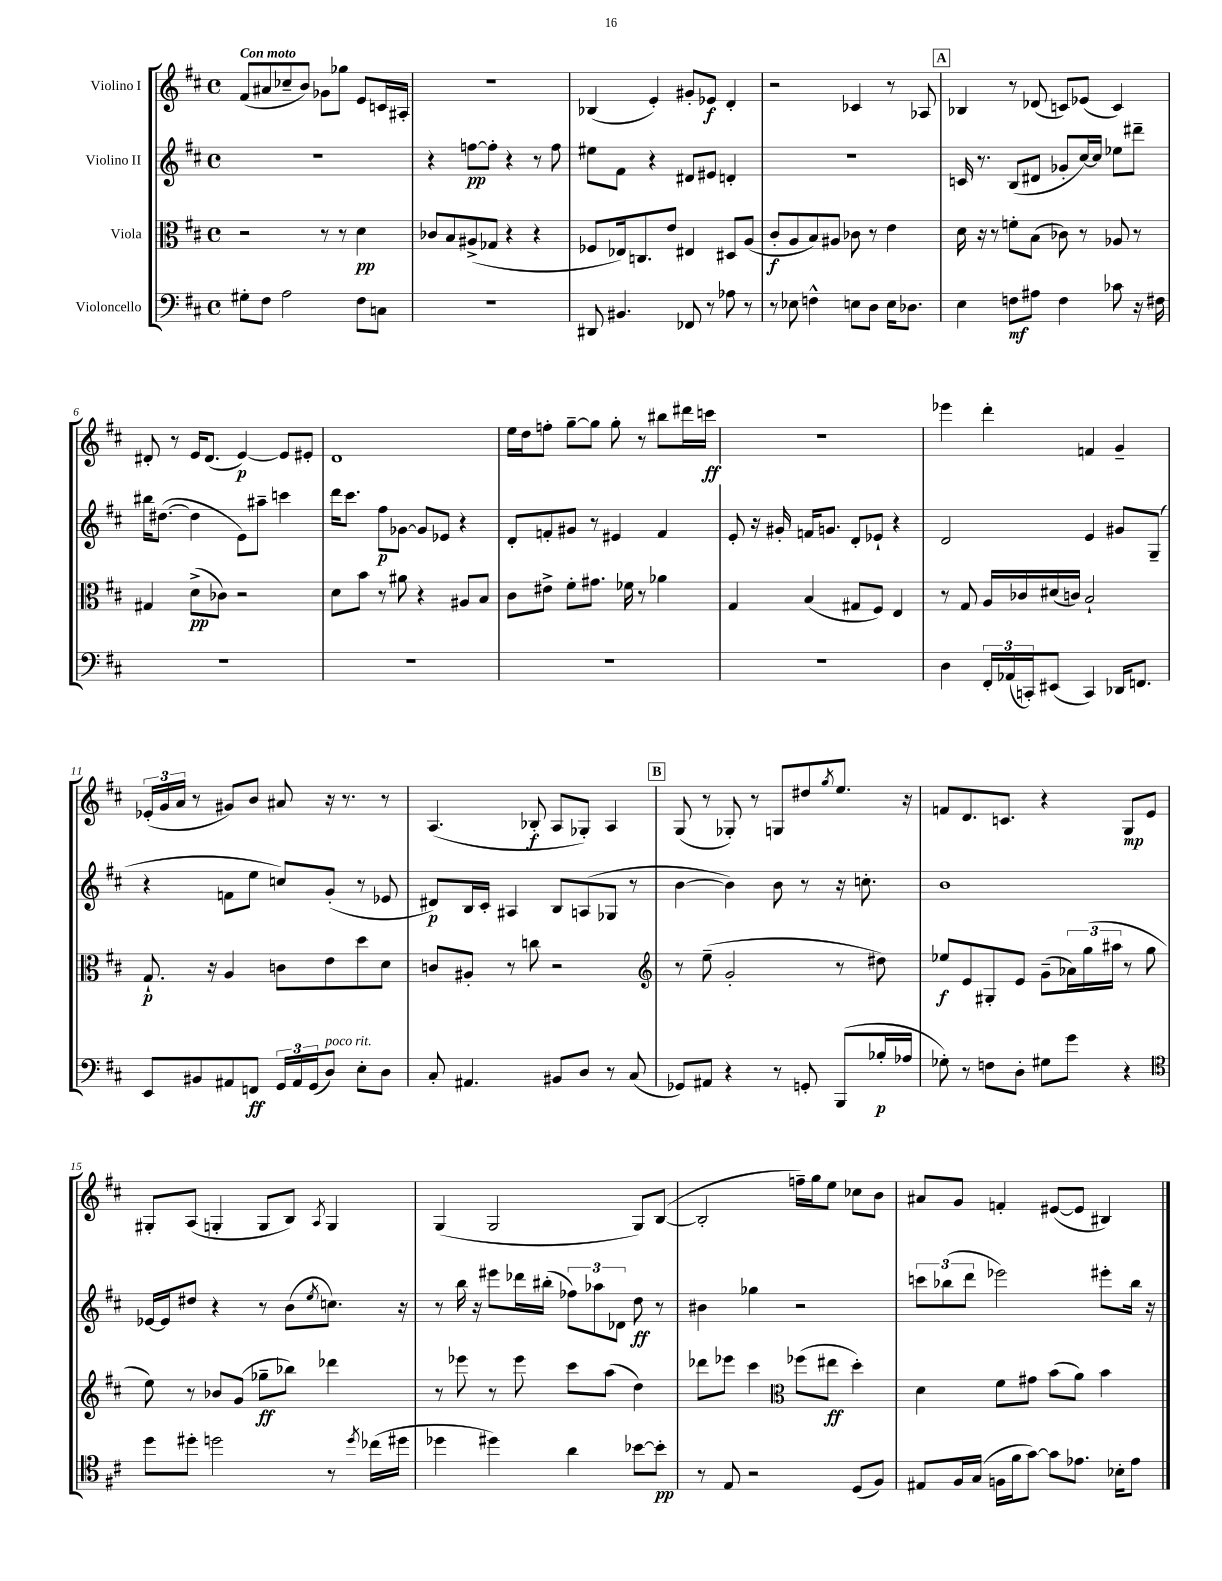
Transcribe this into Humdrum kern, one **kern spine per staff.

**kern	**dynam	**kern	**dynam	**kern	**dynam	**kern	**dynam
*part4	*part4	*part3	*part3	*part2	*part2	*part1	*part1
*staff4	*staff4	*staff3	*staff3	*staff2	*staff2	*staff1	*staff1
*I"Violoncello	*	*I"Viola	*	*I"Violino II	*	*I"Violino I	*
*clefF4	*	*clefC3	*	*clefG2	*	*clefG2	*
*k[f#c#]	*	*k[f#c#]	*	*k[f#c#]	*	*k[f#c#]	*
*M4/4	*	*M4/4	*	*M4/4	*	*M4/4	*
*met(c)	*	*met(c)	*	*met(c)	*	*met(c)	*
=1	=1	=1	=1	=1	=1	=1	=1
!	!	!	!	!	!	!LO:TX:a:B:t=Con moto	!
8G#X'\L	.	2r	.	1r	.	(8f#/L	.
8F#\J	.	.	.	.	.	8a#X/	.
2A\	.	.	.	.	.	8cc-X~/	.
.	.	.	.	.	.	8b/J)	.
.	.	8r	.	.	.	8g-X\L	.
.	.	8r	.	.	.	8gg-X\J	.
8F#\L	.	4d\	pp	.	.	8e/L	.
8Cn\J	.	.	.	.	.	16cn/L	.
.	.	.	.	.	.	16A#X'/JJ	.
=2	=2	=2	=2	=2	=2	=2	=2
1r	.	8c-X/L	.	4r	.	1r	.
.	.	8B/	.	.	.	.	.
.	.	(8A#X^/	.	[8ffn\L	pp	.	.
.	.	8G-X/J	.	8ff'\J]	.	.	.
.	.	4r	.	4r	.	.	.
.	.	4r	.	8r	.	.	.
.	.	.	.	8ff\	.	.	.
=3	=3	=3	=3	=3	=3	=3	=3
8DD#X/	.	8F-X/L	.	8ee#X\L	.	(4B-X/	.
4.BB#X/	.	16E-X/k)	.	8f#\J	.	.	.
.	.	8.Cn/	.	.	.	.	.
.	.	.	.	4r	.	4e'/)	.
.	.	8e/J	.	.	.	.	.
8FF-X/	.	4E#X/	.	8d#X/L	.	8g#X'/L	.
8r	.	.	.	8e#X/J	.	8e-X/J	f
8A-X\	.	8D#X/L	.	4dn'/	.	4d'/	.
8r	.	(8A/J	.	.	.	.	.
=4	=4	=4	=4	=4	=4	=4	=4
8r	.	8c#'/L	f	1r	.	2r	.
8E-X\	.	8A/	.	.	.	.	.
4Fn^^\	.	8B/)	.	.	.	.	.
.	.	8A#X/J	.	.	.	.	.
8En\L	.	8c-X\	.	.	.	4c-X/	.
8D\J	.	8r	.	.	.	.	.
16E\KL	.	4e\	.	.	.	8r	.
8.D-X\J	.	.	.	.	.	.	.
.	.	.	.	.	.	8A-X/	.
!!LO:REH:place=s1:t=A
=5	=5	=5	=5	=5	=5	=5	=5
4E\	.	16d\	.	16cn/	.	4B-X/	.
.	.	16r	.	8.r	.	.	.
.	.	8r	.	.	.	.	.
8Fn\L	mf	8fn'\L	.	(8B/L	.	8r	.
8A#X\J	.	(8B\J	.	8d#X/J	.	(8d-X/	.
4F\	.	8c-X\)	.	8g-X'/L	.	8cn/L)	.
.	.	8r	.	[16cc#/L)	.	(8e-X/J	.
.	.	.	.	16cc#/JJ]	.	.	.
8c-X\	.	8A-X/	.	8ee-X\L	.	4c/)	.
16r	.	8r	.	8ddd#X~\J	.	.	.
16F#X\	.	.	.	.	.	.	.
!!LO:LB:g=z
=6	=6	=6	=6	=6	=6	=6	=6
1r	.	4G#X/	.	16bb#X\KL	.	8d#X'/	.
.	.	.	.	([8.dd#X\J	.	.	.
.	.	.	.	.	.	8r	.
.	.	(8d^\L	pp	4dd#\]	.	16e/KL	.
.	.	.	.	.	.	(8.d#/J	.
.	.	8c-X\J)	.	.	.	.	.
.	.	2r	.	8e\L)	.	[4e/)	p
.	.	.	.	8aa#X~\J	.	.	.
.	.	.	.	4cccn\	.	8e/L]	.
.	.	.	.	.	.	8e#X'/J	.
=7	=7	=7	=7	=7	=7	=7	=7
1r	.	8d\L	.	16ddd\KL	.	1d	.
.	.	.	.	8.ccc#\J	.	.	.
.	.	8b\J	.	.	.	.	.
.	.	8r	.	8ff#\L	p	.	.
.	.	8a#X\	.	[8g-X\J	.	.	.
.	.	4r	.	8g-/L]	.	.	.
.	.	.	.	8e-X/J	.	.	.
.	.	8A#X/L	.	4r	.	.	.
.	.	8B/J	.	.	.	.	.
=8	=8	=8	=8	=8	=8	=8	=8
1r	.	8c#\L	.	8d'/L	.	16ee\LL	.
.	.	.	.	.	.	16dd\J	.
.	.	8e#X^\J	.	8fn'/	.	8ffn'\J	.
.	.	8f#'\L	.	8g#X/J	.	[8gg~\L	.
.	.	8.g#X\J	.	8r	.	8gg\J]	.
.	.	.	.	4e#X/	.	8gg'\	.
.	.	16f-X\	.	.	.	.	.
.	.	8r	.	.	.	8r	.
.	.	4a-X\	.	4f/	.	8bb#X\L	.
.	.	.	.	.	.	16ddd#X\L	.
.	.	.	.	.	.	16cccn\JJ	ff
=9	=9	=9	=9	=9	=9	=9	=9
1r	.	4G/	.	8e'/	.	1r	.
.	.	.	.	16r	.	.	.
.	.	.	.	16g#X'/	.	.	.
.	.	(4B/	.	16fn/KL	.	.	.
.	.	.	.	8.gn/J	.	.	.
.	.	8G#X/L	.	8d'/L	.	.	.
.	.	8F#/J)	.	8e-X`/J	.	.	.
.	.	4E/	.	4r	.	.	.
=10	=10	=10	=10	=10	=10	=10	=10
4D\	.	8r	.	2d/	.	4eee-X\	.
.	.	8G/	.	.	.	.	.
24FF#'/LL	.	16A/LL	.	.	.	4ddd'\	.
(24AA-X/	.	.	.	.	.	.	.
.	.	16c-X/	.	.	.	.	.
24CCn'/J)	.	.	.	.	.	.	.
(8EE#X/J	.	(16d#X/	.	.	.	.	.
.	.	16cn/JJ)	.	.	.	.	.
4CC/)	.	2B`/	.	4e/	.	4fn/	.
16DD-X/KL	.	.	.	8g#X/L	.	4g~/	.
8.FFn/J	.	.	.	.	.	.	.
.	.	.	.	(8G~/J	.	.	.
!!LO:LB:g=z
=11	=11	=11	=11	=11	=11	=11	=11
8EE/L	.	8.G`/	p	4r	.	(24e-X'/LL	.
.	.	.	.	.	.	24g/	.
.	.	.	.	.	.	24a/JJ	.
8BB#X/	.	.	.	.	.	8r	.
.	.	16r	.	.	.	.	.
8AA#X/	.	4A/	.	8fn\L	.	8g#X/L)	.
8FFn/J	ff	.	.	8ee\J	.	8b/J	.
24GG/LL	.	8cn\L	.	8ccn/L)	.	8a#X/	.
24AA#/	.	.	.	.	.	.	.
(24GG/J	.	.	.	.	.	.	.
!LO:TX:a:i:t=poco rit.	!	!	!	!	!	!	!
8D/J)	.	8e\	.	(8g'/J	.	16r	.
.	.	.	.	.	.	8.r	.
8E'\L	.	8dd\	.	8r	.	.	.
8D\J	.	8d\J	.	8e-X/	.	8r	.
=12	=12	=12	=12	=12	=12	=12	=12
8C#'/	.	8cn/L	.	8d#X/L)	p	(4.A/	.
4.AA#X/	.	8A#X'/J	.	16B/L	.	.	.
.	.	.	.	16c#'/JJ	.	.	.
.	.	8r	.	4A#X/	.	.	.
.	.	8ccn\	.	.	.	8B-X'/	f
8BB#X/L	.	2r	.	8B/L	.	8A/L	.
8D/J	.	.	.	(8An/	.	8G-X'/J)	.
8r	.	.	.	8G-X/J	.	4A/	.
(8C#/	.	.	.	8r	.	.	.
!!LO:REH:place=s1:t=B
=13	=13	=13	=13	=13	=13	=13	=13
*	*	*clefG2	*	*	*	*	*
8GG-X/L)	.	8r	.	[4b\	.	(8G/	.
8AA#X/J	.	(8ee~\	.	.	.	8r	.
4r	.	2g'/	.	4b\])	.	8G-X'/)	.
.	.	.	.	.	.	8r	.
8r	.	.	.	8b\	.	8Gn/L	.
8GGn'/	.	.	.	8r	.	8dd#X/	.
.	.	.	.	.	.	8qgg/	.
(8BBB/L	.	8r	.	16r	.	8.ee/J	.
.	.	.	.	8.ccn'\	.	.	.
16B-X'/L	p	8dd#X\)	.	.	.	.	.
16A-X/JJ	.	.	.	.	.	16r	.
=14	=14	=14	=14	=14	=14	=14	=14
8G-X'\)	.	8ee-X/L	f	1b	.	8fn/L	.
8r	.	8e/	.	.	.	8.d/	.
8Fn\L	.	8G#X'/	.	.	.	.	.
.	.	.	.	.	.	8.cn/J	.
8D'\J	.	8e/J	.	.	.	.	.
8G#X\L	.	(8g~\L	.	.	.	4r	.
8g\J	.	24a-X\L)	.	.	.	.	.
.	.	(24gg\	.	.	.	.	.
.	.	24aa#X\JJ	.	.	.	.	.
4r	.	8r	.	.	.	8G/L	mp
.	.	8gg\	.	.	.	8e/J	.
!!LO:LB:g=z
=15	=15	=15	=15	=15	=15	=15	=15
*clefC4	*	*	*	*	*	*	*
8dd\L	.	8ee\)	.	[16e-X/LL	.	8G#X'/L	.
.	.	.	.	16e-/J]	.	.	.
8dd#X'\J	.	8r	.	8dd#X/J	.	(8A/J	.
2ddn\	.	8b-X/L	.	4r	.	4Gn'/	.
.	.	(8g/J	.	.	.	.	.
.	.	8gg-X~\L	ff	8r	.	8G/L	.
.	.	8bb-X\J)	.	(8b\L	.	8B/J)	.
.	.	.	.	8qee/	.	8qA/	.
8r	.	4ddd-X\	.	8.ccn\J)	.	4G/	.
8qdd/	.	.	.	.	.	.	.
(16cc-X\LL	.	.	.	.	.	.	.
16dd#X\JJ	.	.	.	16r	.	.	.
=16	=16	=16	=16	=16	=16	=16	=16
4dd-X\	.	8r	.	8r	.	(4G/	.
.	.	8eee-X\	.	16bb\	.	.	.
.	.	.	.	16r	.	.	.
4dd#X\)	.	8r	.	8eee#X\L	.	2G/	.
.	.	8eee-\	.	16ddd-X\L	.	.	.
.	.	.	.	(16bb#X'\JJ	.	.	.
4a\	.	8ccc#\L	.	12ff-X\L)	.	.	.
.	.	.	.	12aa-X\	.	.	.
.	.	(8aa\J	.	.	.	.	.
.	.	.	.	12d-X\J	.	.	.
[8b-X\L	.	4dd\)	.	8dd\	ff	8G/L)	.
8b-'\J]	pp	.	.	8r	.	([8B/J	.
=17	=17	=17	=17	=17	=17	=17	=17
8r	.	8ddd-X\L	.	4b#X\	.	2B'/]	.
8E/	.	8eee-X\J	.	.	.	.	.
2r	.	4ccc#\	.	4gg-X\	.	.	.
*	*	*clefC3	*	*	*	*	*
.	.	(8ff-X\L	.	2r	.	16ffn~\LL)	.
.	.	.	.	.	.	16gg\J	.
.	.	8ee#X\J	ff	.	.	8ee\J	.
(8D/L	.	4dd'\)	.	.	.	8cc-X\L	.
8F#/J)	.	.	.	.	.	8b\J	.
=18	=18	=18	=18	=18	=18	=18	=18
8E#X/L	.	4d\	.	12cccn\L	.	8a#X/L	.
.	.	.	.	(12bb-X\	.	.	.
16F#/L	.	.	.	.	.	8g/J	.
.	.	.	.	12ddd\J	.	.	.
(16G/JJ	.	.	.	.	.	.	.
16Fn\LL	.	8f#\L	.	2eee-X\)	.	4fn'/	.
16f#\J	.	.	.	.	.	.	.
[8g\J)	.	8g#X\J	.	.	.	.	.
8g\L]	.	(8b\L	.	.	.	([8e#X/L	.
8.e-X\J	.	8a\J)	.	.	.	8e#/J]	.
.	.	4b\	.	8eee#X'\L	.	4B#X/)	.
16B-X'\KL	.	.	.	.	.	.	.
8e-\J	.	.	.	16bb-\Jk	.	.	.
.	.	.	.	16r	.	.	.
==	==	==	==	==	==	==	==
*-	*-	*-	*-	*-	*-	*-	*-
